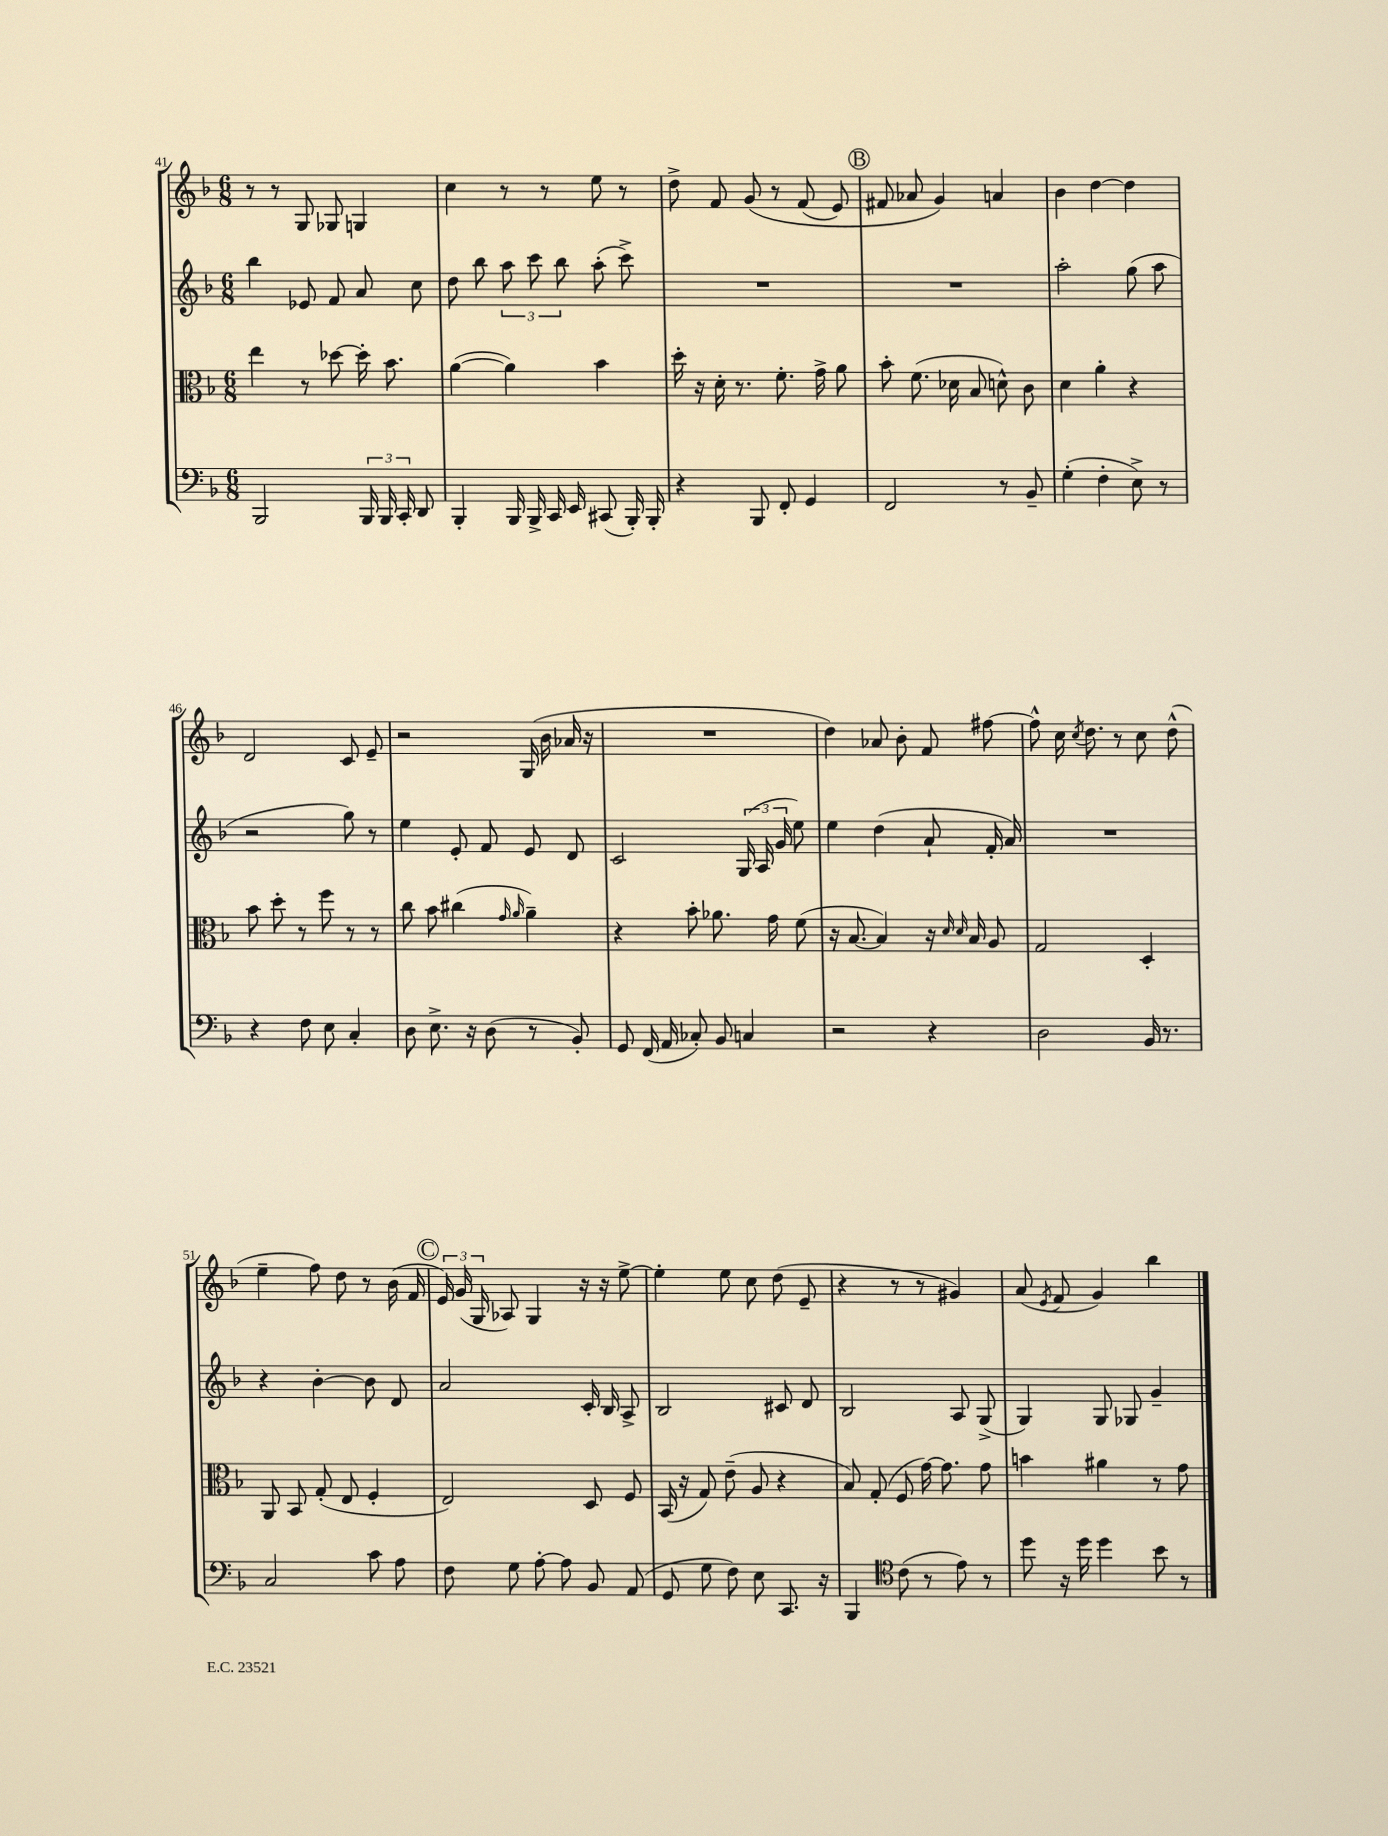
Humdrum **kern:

**kern	**kern	**kern	**kern
*staff4	*staff3	*staff2	*staff1
*clefF4	*clefC3	*clefG2	*clefG2
*k[b-]	*k[b-]	*k[b-]	*k[b-]
*M6/8	*M6/8	*M6/8	*M6/8
2BBB-/	4ee\	4bb-\	8r
.	.	.	8r
.	8r	8e-/	8G/
.	[8dd-\	8f/	8G-/
24BBB-/	16dd-'\]	8a/	4G/
24BBB-/	.	.	.
.	8.b-\	.	.
24CC'/	.	.	.
8DD/	.	8cc\	.
=	=	=	=
4BBB-'/	([4a\	8dd\	4cc\
.	.	8bb-\	.
16BBB-/	4a\])	12aa\	8r
16BBB-^/	.	.	.
.	.	12ccc\	.
16CC/	.	.	8r
.	.	12bb-\	.
16EE/	.	.	.
(8CC#/	4b-\	(8aa'\	8ee\
16BBB-'/)	.	8ccc^\)	8r
16BBB-'/	.	.	.
=	=	=	=
4r	16dd'\	2.r	8dd^\
.	16r	.	.
.	16d'\	.	8f/
.	8.r	.	.
8BBB-/	.	.	&(8g/
8FF'/	8.f'\	.	8r
4GG/	.	.	(8f/
.	16g^\	.	.
.	8a\	.	8e/)
=	=	=	=
2FF/	8b-'\	2.r	8f#/
.	(8.f\	.	8a-/
.	.	.	4g/&)
.	16d-\	.	.
.	8B-/	.	.
8r	8d^^\)	.	4a/
8BB-~/	8c\	.	.
=	=	=	=
(4G'\	4d\	2aa'\	4b-\
4F'\	4a'\	.	[4dd\
8E^\)	4r	(8gg\	4dd\]
8r	.	8aa\	.
=	=	=	=
4r	8b-\	2r	2d/
.	8dd'\	.	.
8F\	8r	.	.
8E\	8ff\	.	.
4C'/	8r	8gg\)	8c/
.	8r	8r	8e~/
=	=	=	=
8D\	8cc\	4ee\	2r
8.E^\	8b-\	.	.
.	(4cc#\	8e'/	.
16r	.	.	.
(8D\	.	8f/	.
.	16qqg/	.	.
.	16qqa/	.	.
8r	4a~\)	8e/	(16G/
.	.	.	16b-\
8BB-'/)	.	8d/	16a-/
.	.	.	16r
=	=	=	=
8GG/	4r	2c/	2.r
(16FF/	.	.	.
16AA/	.	.	.
8C-'/)	8b-'\	.	.
8BB-/	8.a-\	.	.
4C/	.	(24G/	.
.	.	24A/	.
.	16g\	.	.
.	.	24g/	.
.	(8f\	8ee\)	.
=	=	=	=
2r	16r	4ee\	4dd\)
.	[8.B-/	.	.
.	4B-/])	(4dd\	8a-/
.	.	.	8b-'\
4r	16r	8a`/	8f/
.	16qqd/	.	.
.	16qqd/	.	.
.	16B-/	.	.
.	8A/	16f'/	[8ff#\
.	.	16a/)	.
=	=	=	=
2D\	2G/	2.r	8ff#^^\]
.	.	.	16cc\
.	.	.	8qcc/
.	.	.	8.dd\
.	.	.	8r
16BB-/	4D'/	.	8cc\
8.r	.	.	.
.	.	.	(8dd^^\
=	=	=	=
2C/	8AA/	4r	4ee~\
.	8BB-/	.	.
.	(8G'/	[4b-'\	8ff\)
.	8E/	.	8dd\
8c\	4F'/	8b-\]	8r
8A\	.	8d/	(16b-\
.	.	.	16f/
=	=	=	=
8F\	2E/)	2a/	24e/)
.	.	.	(24g/
.	.	.	24G/
8G\	.	.	8A-/)
[8A'\	.	.	4G/
8A\]	.	.	.
8BB-/	8D/	16c'/	16r
.	.	16B-/	16r
(8AA/	8F/	8A^/	[8ee^\
=	=	=	=
8GG/	(16BB-/	2B-/	4ee'\]
.	16r	.	.
8G\	8G/)	.	.
8F\)	(8e~\	.	8ee\
8E\	8A/	.	8cc\
8.CC/	4r	8c#/	(8dd\
.	.	8d/	8e~/
16r	.	.	.
=	=	=	=
4BBB-/	8B-/)	2B-/	4r
.	(8G'/	.	.
*clefC4	*	*	*
(8c\	8F/	.	8r
8r	[16g\)	.	8r
.	8.g\]	.	.
8e\)	.	8A/	4g#/)
8r	8g\	(8G^/	.
=	=	=	=
8dd\	4b\	4G/)	(8a/
.	.	.	8qe/
16r	.	.	8f/
16dd\	.	.	.
4dd\	4a#\	8G/	4g/)
.	.	8G-/	.
8b-\	8r	4g~/	4bb-\
8r	8g\	.	.
==	==	==	==
*-	*-	*-	*-
